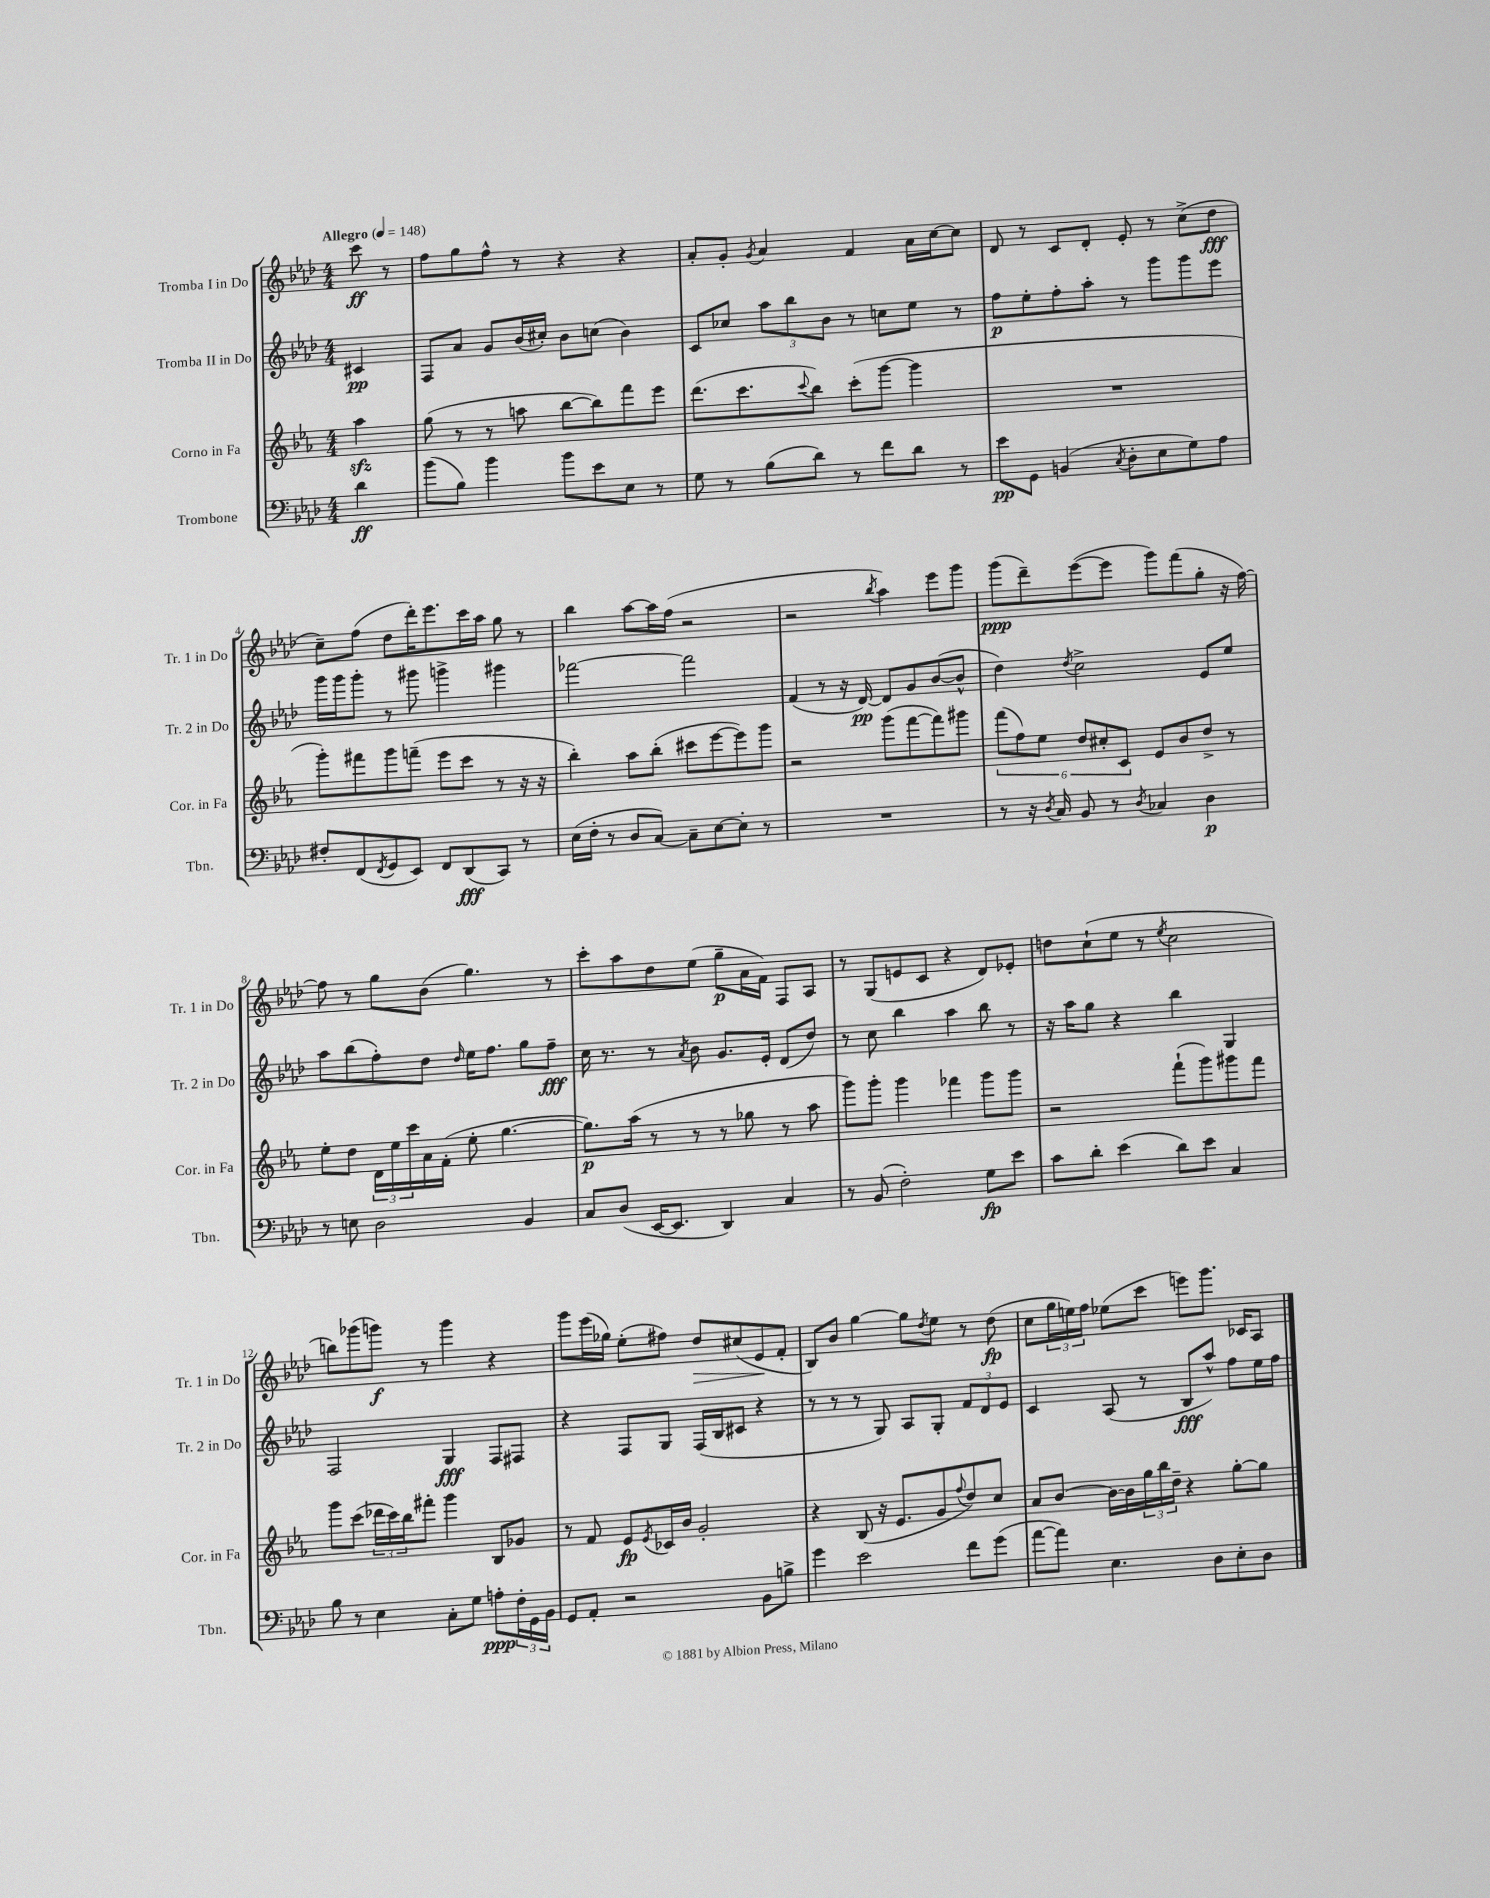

**kern	**kern	**kern	**kern
*staff4	*staff3	*staff2	*staff1
*clefF4	*clefG2	*clefG2	*clefG2
*k[b-e-a-d-]	*k[b-e-a-]	*k[b-e-a-d-]	*k[b-e-a-d-]
*M4/4	*M4/4	*M4/4	*M4/4
*MM148	*MM148	*MM148	*MM148
4d-	4aa-	4c#	8ccc
.	.	.	8r
=	=	=	=
(8b-	(8gg	8F	8ff
8B-)	8r	8a-	8gg
4b-	8r	8g	8ff^^
.	8aa	(16b-	8r
.	.	16cc#')	.
8b-	[8bb-	8b-	4r
8e-	8bb-])	(8cc	.
8E-	8fff	4b-)	4r
8r	8eee-	.	.
=	=	=	=
8G	(8.ddd	8c	8a-'
8r	.	8cc-	8g'
.	8.ccc	.	.
.	.	.	8qg
(8B-	.	12aa-	4a-
.	.	12bb-	.
.	8qqccc	.	.
8d-)	8bb-)	.	.
.	.	12b-	.
8r	(8ccc'	8r	4f
8f	[8ggg	8cc	.
8d-	4ggg]	8ee-	16a-
.	.	.	[16cc
8r	.	8r	8cc]
=	=	=	=
8e-	1r	8ff	8d-
8GG	.	8ee-'	8r
(4BB	.	8ff'	8c
.	.	8aa-'	8d-'
8qC	.	.	.
8D-'	.	8r	8e-'
8E-	.	8ggg	8r
8G)	.	8ggg	(8cc^
8A-	.	8eee-	8dd-
=	=	=	=
8F#'	8ggg')	16ggg	8cc~)
.	.	16ggg	.
(8FF	8fff#	8ggg'	(8ff
8qFF	.	.	.
8GG	8ggg	8r	8dd-
8EE-)	(8fff~	8ggg#	16ddd-')
.	.	.	8.eee-
8FF	8eee-	4ggg^	.
(8DD-	8ccc	.	16ccc
.	.	.	16aa-
8CC)	8r	4ggg#	8gg
8r	16r	.	8r
.	16r	.	.
=	=	=	=
(16E-	4bb-')	[2fff-	4bb-
16F'	.	.	.
8r	.	.	.
8D-	8aa-	.	[8aa-
[8C)	(8bb-'	.	16aa-]
.	.	.	(16ff
8C~]	8ccc#	2fff-]	2r
[8E-	[8eee-	.	.
8E-']	8eee-])	.	.
8r	8ggg	.	.
=	=	=	=
1r	2r	(4f	2r
.	.	8r	.
.	.	16r	.
.	.	[16d-)	.
.	.	.	8qbb-
.	(8ggg	8d-]	4aa-)
.	[8fff	8g	.
.	8fff])	([8b-	8eee-
.	8ggg#	8b-^^]	8ggg
=	=	=	=
8r	(12fff	4dd-)	(8ggg
.	12ff)	.	.
16r	.	.	8ddd-~)
.	12ee-	.	.
8qD-	.	.	.
16C	.	.	.
.	.	8qdd-	.
8BB-	12dd	2cc^	([8eee-
.	12cc#'	.	.
8r	.	.	8eee-]
.	12c	.	.
8qD-	.	.	.
4C-	8e-	.	8ggg)
.	8b-	.	(8fff
4D-	8dd^	8e-	8gg'
.	8r	8ee-	16r
.	.	.	[16ff)
=	=	=	=
8r	8ee-'	8aa-	8ff]
8E	8dd	(8bb-	8r
2D-	24d	8ff')	8gg
.	24ee-	.	.
.	24ccc	.	.
.	16a-	8dd-	(8b-
.	(16f'	.	.
.	.	16qqdd-	.
.	8ee-'	16ee-	4.gg)
.	.	8.ff	.
.	[4.gg	.	.
4BB-	.	8gg	.
.	.	8ff~	8r
=	=	=	=
8C	8.gg])	16cc	8ccc'
.	.	8.r	.
(8D-	.	.	8aa-
.	(16aa-	.	.
[16EE-	8r	8r	8dd-
8.EE-]	.	.	.
.	.	8qa-	.
.	8r	8b-	(8ee-
4DD-)	8r	8.g	8gg~
.	8gg-	.	16a-
.	.	16e-'	16f)
4C	8r	(8d-	8F
.	8aa-	8dd-)	8A-
=	=	=	=
8r	8ggg)	8r	8r
(8BB-	8ggg'	8cc	(8G
2F')	4ggg	4bb-	8e
.	.	.	8c
.	4fff-	4aa-	4r
8G	8ggg	8bb-	8d-)
8e-	8ggg	8r	8e-'
=	=	=	=
8c	2r	16r	8dd
.	.	16aa-	.
8d-'	.	8gg	(8cc`
(4e-	.	4r	8ee-
.	.	.	8r
.	.	.	8qee-
8d-)	(8fff`	4bb-	2cc
8e-	8ggg)	.	.
4C	8ggg#	4G	.
.	8fff	.	.
=	=	=	=
8B-	8ggg	2F	8bb)
8r	(8ccc	.	(8ggg-
4E-	24ddd-	.	8ggg)
.	24ccc)	.	.
.	24bb-	.	.
.	8fff#'	.	8r
8C'	4ggg	4G	4ggg
8G	.	.	.
8A'	8B-	8F	4r
24F'	8g-	8F#	.
24GG	.	.	.
24BB-	.	.	.
=	=	=	=
8GG	8r	4r	8ggg
8AA-'	8f	.	(16eee-
.	.	.	16gg-)
2r	8e-	8F	(8ee-'
.	8qe-	.	.
.	16c-	8G	8ff#)
.	16b-	.	.
.	2g'	(16F	8dd-
.	.	16B-	.
.	.	8c#	(8cc#
8BB-	.	4r	8e-
8B^	.	.	8f'
=	=	=	=
4g	4r	8r	8B-)
.	.	8r	8b-
2e-	(8B-	8r	[4gg
.	16r	8G)	.
.	8.e-	.	.
.	.	8A-	8gg]
.	.	.	8qdd-
.	8g	8G'	8ee-
.	8qqff	.	.
8f	8dd)	12f	8r
.	.	12d-	.
(8g	8cc	.	(8dd-
.	.	12e-	.
=	=	=	=
[8a-	8a-	4c	8cc
8a-])	[8b-	.	24gg
.	.	.	24ee)
.	.	.	24ff
4.E-	16b-_	(8A-	(8ee-
.	16b-]	.	.
.	24gg	8r	8ccc
.	24bb-	.	.
.	24dd~	.	.
.	4r	8B-	8eee)
8D-	.	8aa-^^)	8.ggg
8E-'	[8gg'	8ff	.
.	.	.	16c-
8D-	8gg]	16ee-	8A-
.	.	16ff	.
==	==	==	==
*-	*-	*-	*-
